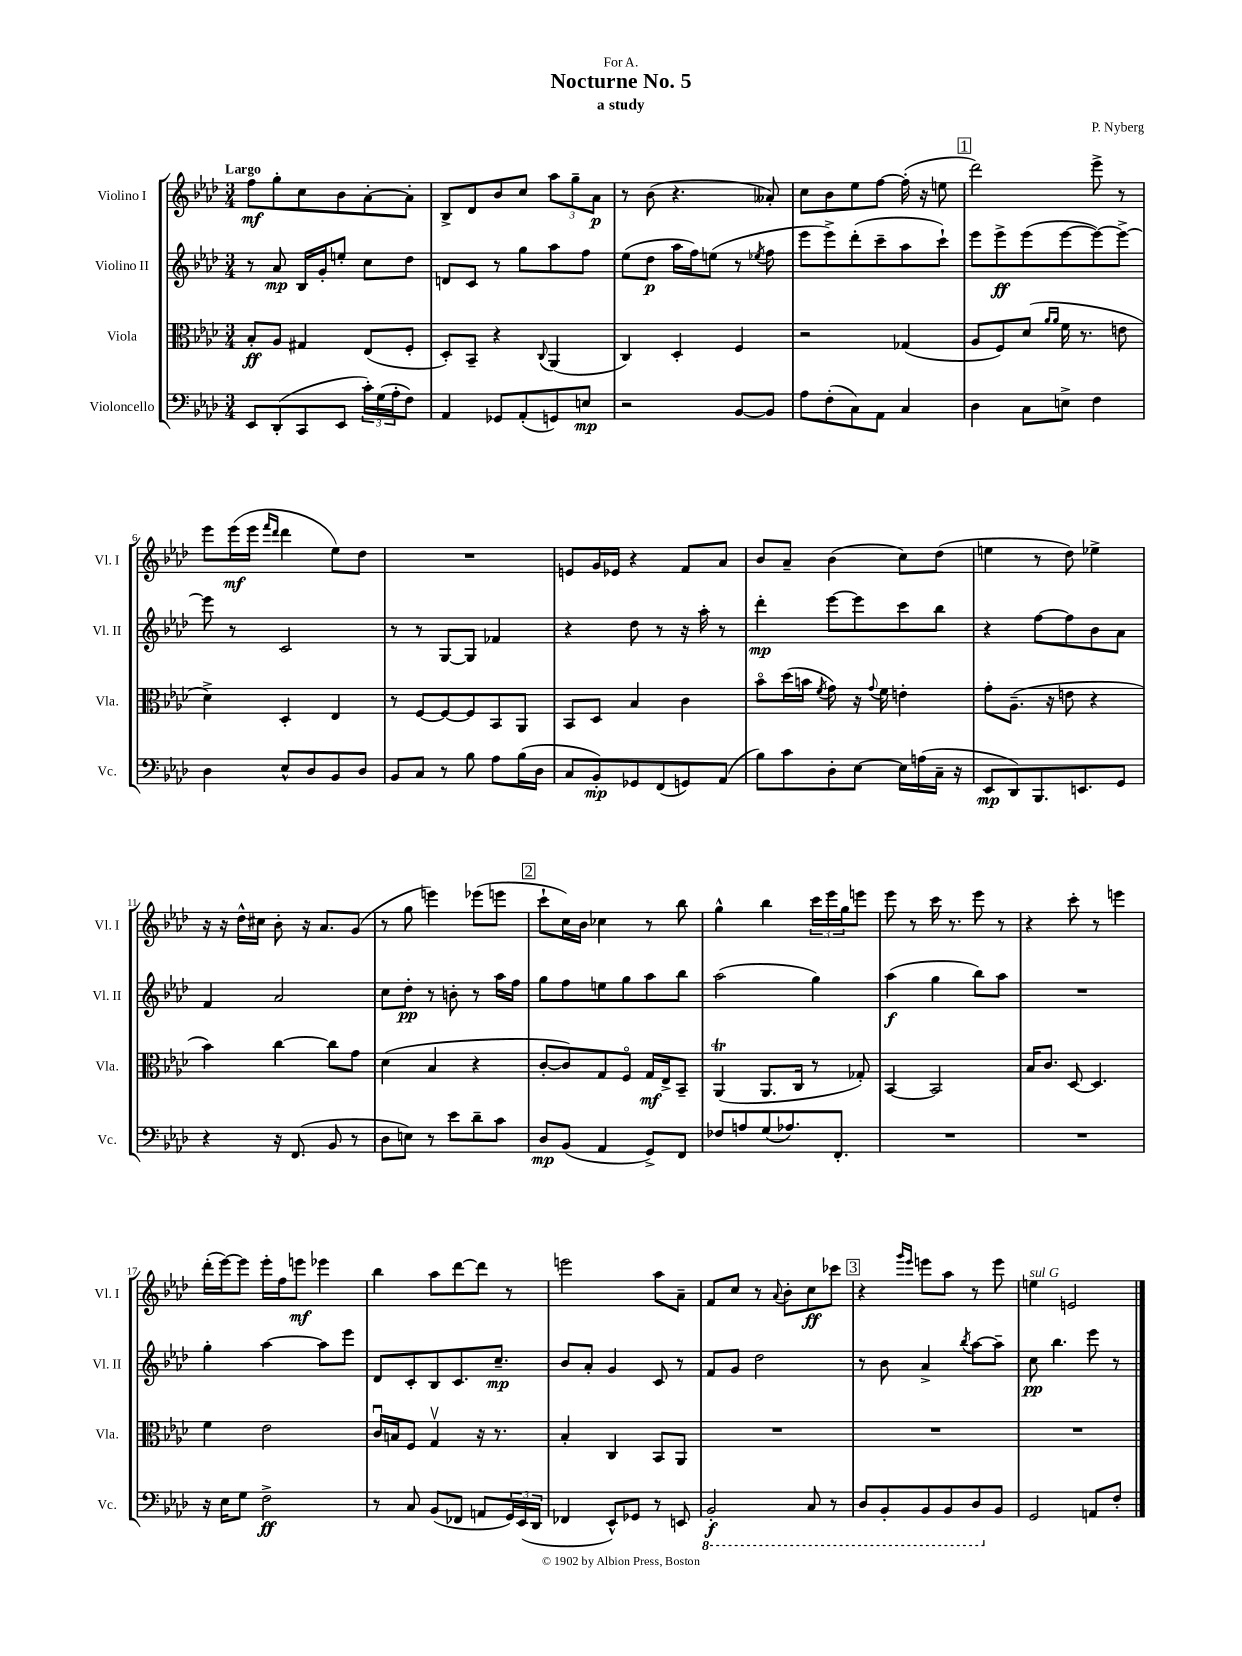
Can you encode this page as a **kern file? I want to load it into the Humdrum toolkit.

**kern	**kern	**kern	**kern
*staff4	*staff3	*staff2	*staff1
*clefF4	*clefC3	*clefG2	*clefG2
*k[b-e-a-d-]	*k[b-e-a-d-]	*k[b-e-a-d-]	*k[b-e-a-d-]
*M3/4	*M3/4	*M3/4	*M3/4
8EE-	8B-'	8r	8ff
(8DD-'	8A-	8a-	8gg'
8CC	4G#	16B-	8cc
.	.	16g'	.
8EE-	.	8ee'	8b-
24c')	(8E-	8cc	[8a-'
(24G	.	.	.
24A-'	.	.	.
8F)	8F'	8dd-	8a-']
=	=	=	=
4AA-	8D-')	8d	8B-^
.	8BB-~	8c	8d-
8GG-	4r	8r	8b-
(8AA-'	.	8gg	8cc
.	8qqC	.	.
8GG)	(4AA-	8aa-	12aa-
.	.	.	12gg~
8E	.	8ff	.
.	.	.	12a-
=	=	=	=
2r	4C)	(8ee-	8r
.	.	8dd-	(8b-
.	4D-'	16aa-	4.r
.	.	16ff)	.
.	.	(8ee	.
[8BB-	4F	8r	.
.	.	8qee-	.
8BB-]	.	8ff	8a--')
=	=	=	=
8A-	2r	8eee-	8cc
(8F'	.	8eee-^)	8b-
8C)	.	(8ddd-'	8ee-
8AA-	.	8ccc~	[8ff
4C	(4G-	8aa-	(16ff']
.	.	.	16r
.	.	8ccc`)	8ee
=	=	=	=
4D-	8A-	8eee-	2ddd-)
.	8F)	8eee-^	.
8C	(8d-	(8eee-	.
.	16qqa-	.	.
.	16qqa-	.	.
8E^	16f	[8eee-	.
.	8.r	.	.
4F	.	8eee-_)	8eee-^
.	8e	8eee-^_	8r
=	=	=	=
4D-	4d-^)	8eee-]	8eee-
.	.	8r	(16eee-
.	.	.	16eee-
.	.	.	16qqfff
.	.	.	16qqddd-
8E-^^	4D-'	2c	4ddd-
8D-	.	.	.
8BB-	4E-	.	8ee-)
8D-	.	.	8dd-
=	=	=	=
8BB-	8r	8r	2.r
8C	[8F	8r	.
8r	8F_	[8G	.
8B-	8F]	8G]	.
8A-	8BB-	4f-	.
(16B-	8AA-	.	.
16D-	.	.	.
=	=	=	=
8C	8BB-	4r	8e
8BB-')	8D-	.	16g
.	.	.	16e-
8GG-	4B-	8dd-	4r
(8FF	.	8r	.
8GG)	4c	16r	8f
.	.	16aa-'	.
(8AA-	.	8r	8a-
=	=	=	=
8B-)	8b-o	4ddd-'	8b-
8c	(16dd-	.	8a-~
.	16b	.	.
.	8qf	.	.
8D-'	8g)	[8eee-	(4b-
[8E-	16r	8eee-]	.
.	8qqg	.	.
.	16f	.	.
16E-]	4e'	8ccc	8cc)
(16A	.	.	.
16C~	.	8bb-	(8dd-
16r	.	.	.
=	=	=	=
8EE-	8g'	4r	4ee
8DD-)	(8.A-~	.	.
8.BBB-	.	[8ff	8r
.	16r	.	.
.	8e	8ff]	8dd-)
8.EE	.	.	.
.	4r	8b-	4ee-^
8GG	.	8a-	.
=	=	=	=
4r	4b-)	4f	16r
.	.	.	16r
.	.	.	16dd-^^
.	.	.	16cc#
16r	[4cc	2a-	8b-'
(8.FF	.	.	.
.	.	.	16r
.	.	.	8.a-
8BB-	8cc]	.	.
8r	8g	.	(8g
=	=	=	=
8D-	(4d-	8cc	8r
8E)	.	8dd-'	8gg
8r	4B-	8r	4eee)
8e-	.	8b'	.
8d-~	4r	8r	(8eee-
8c	.	16aa-	8eee
.	.	16ff	.
=	=	=	=
8D-	[8c'	8gg	8ccc`
(8BB-	8c])	8ff	16cc)
.	.	.	16b-
4AA-	8G	8ee	4cc-
.	8Fo	8gg	.
8GG^)	16G	8aa-	8r
.	16E-^	.	.
8FF	8BB-~	8bb-	8bb-
=	=	=	=
8F-	(4AA-	(2aa-	4gg^^
8A	.	.	.
(8G	8.AA-	.	4bb-
8.A-)	.	.	.
.	16C	.	.
.	8r	4gg)	24ccc
.	.	.	24eee-
8.FF'	.	.	.
.	.	.	24gg
.	8G-')	.	8eee
=	=	=	=
2.r	[4BB-	(4aa-	8eee-
.	.	.	8r
.	2BB-]	4gg	16ccc
.	.	.	8.r
.	.	8bb-)	8eee-
.	.	8aa-	8r
=	=	=	=
2.r	16B-	2.r	4r
.	8.c	.	.
.	[8D-	.	8ccc'
.	4.D-]	.	8r
.	.	.	4eee
=	=	=	=
16r	4f	4gg'	(16ddd-'
16E-	.	.	[16eee-)
8G	.	.	8eee-]
2F^	2e-	[4aa-	16eee-'
.	.	.	16ff
.	.	.	8eee
.	.	8aa-]	4eee-
.	.	8eee-	.
=	=	=	=
8r	16cu	8d-	4bb-
.	16B	.	.
8C	8F	8c'	.
(8BB-	4Gv	8B-	8aa-
8FF-	.	8.c	[8ddd-
8AA	16r	.	8ddd-]
.	8.r	8.cc~	.
24GG)	.	.	8r
(24EE-	.	.	.
24DD-	.	.	.
=	=	=	=
4FF-	4B-'	8b-	2eee
.	.	8a-'	.
8EE-^^)	4C	4g	.
8GG-	.	.	.
8r	8BB-	8c	8aa-
8EE	8AA-	8r	8a-~
=	=	=	=
2BBB-'	2.r	8f	8f
.	.	8g	8cc
.	.	2dd-	8r
.	.	.	8qqa-
.	.	.	8b-'
8CC	.	.	8cc
8r	.	.	8ccc-
=	=	=	=
8DD-	2.r	8r	4r
8BBB-'	.	8b-	.
.	.	.	16qqggg
.	.	.	16qqeee-
8BBB-	.	4a-^	8eee
8BBB-	.	.	8aa-
.	.	8qbb-	.
8DD-	.	[8aa-	8r
8BB-	.	8aa-~]	8eee
=	=	=	=
2GG	2.r	8cc	4ee
.	.	4.bb-	.
.	.	.	2e
8AA	.	8eee-	.
8F'	.	8r	.
==	==	==	==
*-	*-	*-	*-
